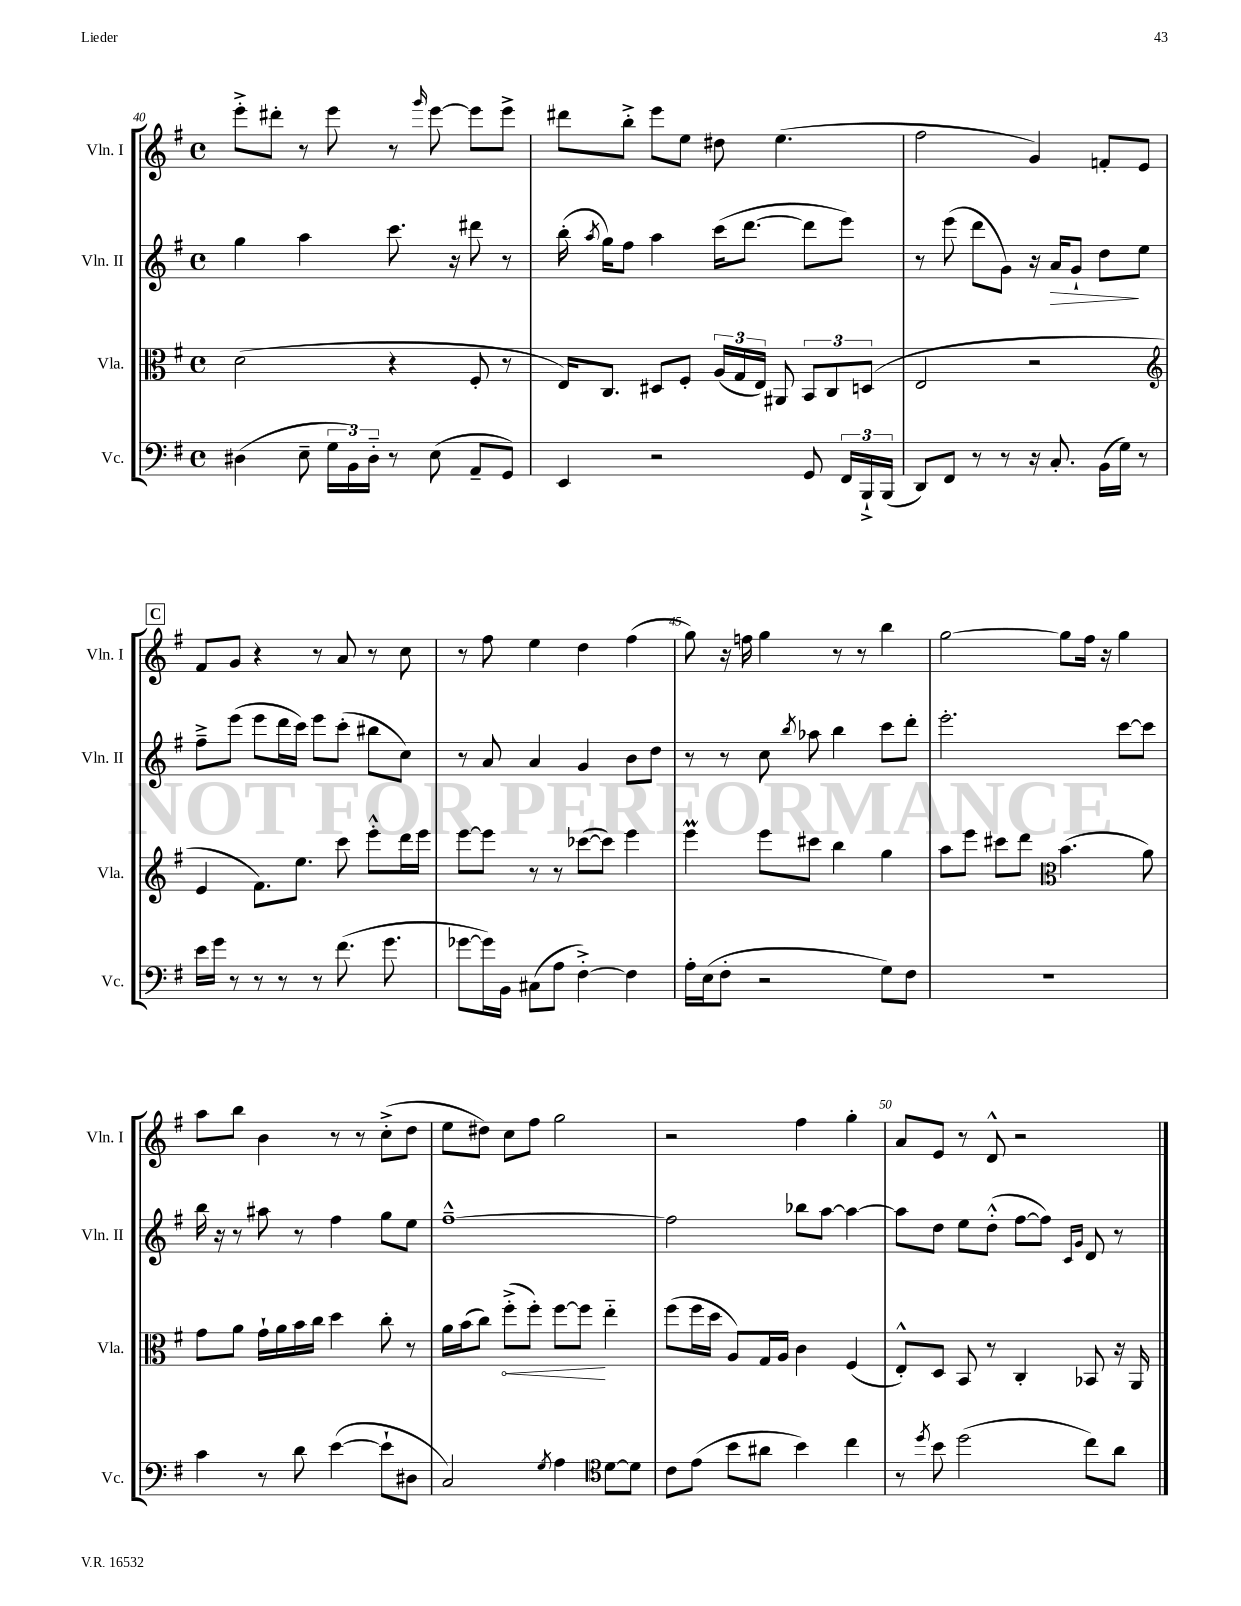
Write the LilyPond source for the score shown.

<<
\new StaffGroup <<
\new Staff = "s0" \with { instrumentName = "Vln. I" shortInstrumentName = "Vln. I" } {
    \clef treble \key g \major \defaultTimeSignature \time 4/4
    \autoBeamOff e'''8[-.-> dis'''8]-. r8 e'''8 r8 \grace { g'''16 } e'''8~ e'''8[ e'''8]-> |
    dis'''8[ b''8]-.-> e'''8[ e''8] dis''8 e''4.( |
    fis''2 g'4) f'8[-. e'8] |
    \mark \markup { \box "C" } fis'8[ g'8] r4 r8 a'8 r8 c''8 |
    r8 fis''8 e''4 d''4 fis''4( |
    g''8) r16 f''16 g''4 r8 r8 b''4 |
    g''2~ g''8[ fis''16] r16 g''4 |
    a''8[ b''8] b'4 r8 r8 c''8[-.->( d''8] |
    e''8[ dis''8]) c''8[ fis''8] g''2 |
    r2 fis''4 g''4-. |
    a'8[ e'8] r8 d'8-^ r2 \bar "|." |
}
\new Staff = "s1" \with { instrumentName = "Vln. II" shortInstrumentName = "Vln. II" } {
    \clef treble \key g \major \defaultTimeSignature \time 4/4
    \autoBeamOff g''4 a''4 c'''8. r16 dis'''8 r8 |
    b''16-.( \acciaccatura { a''8 } g''16[) fis''8] a''4 c'''16[( d'''8.]~ d'''8[ e'''8]) |
    r8 e'''8( d'''8[ g'8]) r16 a'16[\> g'8]-! d''8[\! e''8] |
    \mark \markup { \box "C" } fis''8[---> e'''8]( e'''8[ d'''16 c'''16]) e'''8[ c'''8]-.( bis''8[ c''8]) |
    r8 a'8 a'4 g'4 b'8[ d''8] |
    r8 r8 c''8 \acciaccatura { b''8 } aes''8 b''4 c'''8[ d'''8]-. |
    e'''2.-. c'''8[~ c'''8] |
    b''16 r16 r8 ais''8 r8 fis''4 g''8[ e''8] |
    fis''1~---^ |
    fis''2 bes''8[ a''8]~ a''4~ |
    a''8[ d''8] e''8[ d''8]-.-^( fis''8[~ fis''8]) \grace { c'16[ g'16] } d'8 r8 \bar "|." |
}
\new Staff = "s2" \with { instrumentName = "Vla." shortInstrumentName = "Vla." } {
    \clef alto \key g \major \defaultTimeSignature \time 4/4
    \autoBeamOff d'2( r4 fis8-. r8 |
    e16[) c8.] dis8[ fis8]-. \tuplet 3/2 { a16[( g16 e16]) } ais,8 \tuplet 3/2 { b,8[ c8 d8]( } |
    e2 r2 |
    \mark \markup { \box "C" } \clef treble e'4 fis'8.[) e''8.] c'''8 e'''8[-.-^ d'''16 e'''16] |
    e'''8[~ e'''8] r8 r8 ces'''8[~( ces'''8]) e'''4 |
    e'''4\prall e'''8[ cis'''8] b''4 g''4 |
    a''8[ e'''8] cis'''8[ d'''8] \clef alto b'4.( a'8) |
    g'8[ a'8] g'16[-! a'16 b'16 c''16] d''4 c''8-. r8 |
    a'16[ b'16( c''8]) \once \override Hairpin.circled-tip = ##t fis''8[-.->\<( fis''8]-.) fis''8[~ fis''8]\! e''4-_ |
    fis''8[( fis''16 d''16] a8[) g16 a16] c'4 fis4( |
    e8[-.-^) d8] b,8 r8 c4-. bes,8 r16 a,16 \bar "|." |
}
\new Staff = "s3" \with { instrumentName = "Vc." shortInstrumentName = "Vc." } {
    \clef bass \key g \major \defaultTimeSignature \time 4/4
    \autoBeamOff dis4( e8-- \tuplet 3/2 { g16[ b,16) dis16]-_ } r8 e8( a,8[-- g,8]) |
    e,4 r2 g,8 \tuplet 3/2 { fis,16[ b,,16-!-> b,,16]( } |
    d,8[) fis,8] r8 r8 r16 c8.-. b,16[( g16]) r8 |
    \mark \markup { \box "C" } e'16[ g'16] r8 r8 r8 r8 fis'8.( g'8. |
    ges'8[~ ges'16) b,16] cis8[( a8] fis4~-.->) fis4 |
    a16[-. e16( fis8]-. r2 g8[) fis8] |
    R1 |
    c'4 r8 d'8 e'4~( e'8[-! dis8] |
    c2) \acciaccatura { g8 } a4 \clef tenor d'8[~ d'8] |
    c'8[ e'8]( b'8[ ais'8] b'4) c''4 |
    r8 \acciaccatura { d''8 } b'8 d''2( c''8[) a'8] \bar "|." |
}
>>
>>
\layout { \context { \Score currentBarNumber = #40 \override BarNumber.break-visibility = ##(#f #t #t) barNumberVisibility = #(every-nth-bar-number-visible 5) } }
